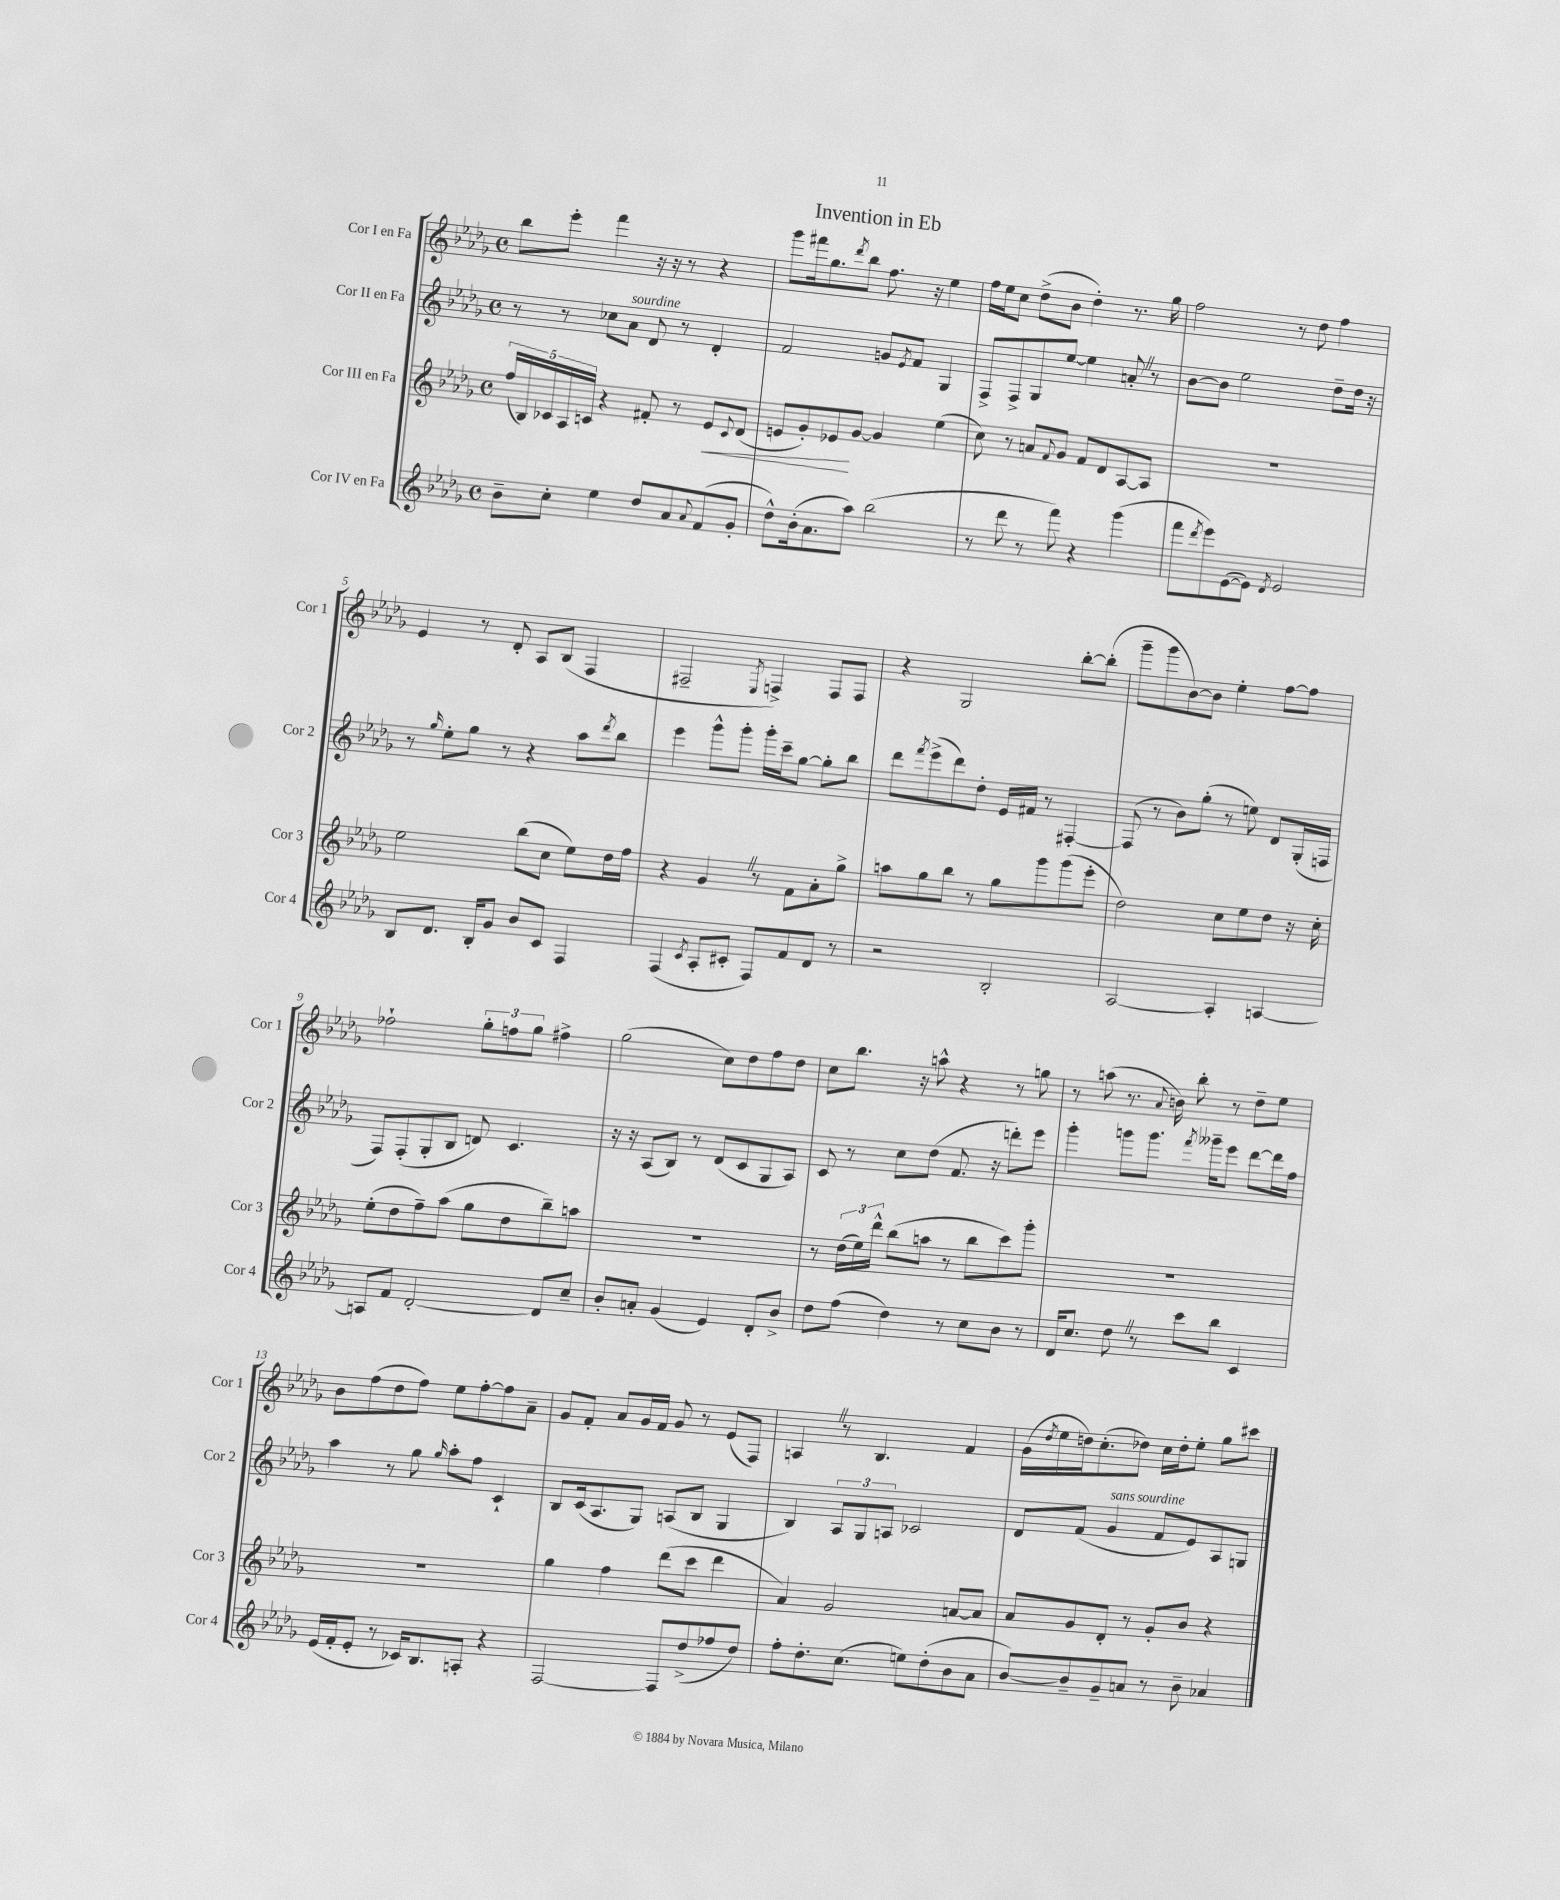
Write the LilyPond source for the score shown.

\header { title = "Invention in Eb" }
<<
\new StaffGroup <<
\new Staff = "s0" \with { instrumentName = "Cor I en Fa" shortInstrumentName = "Cor 1" } {
    \clef treble \key des \major \defaultTimeSignature \time 4/4
    bes''8 ees'''8-. f'''4 r16 r16 r8 r4 |
    ges'''8 fis'''16 ges''8. \acciaccatura { des'''8 } bes''8 f''8. r16 ees''4 |
    f''16 ees''16 c''8 des''8->( bes'8 des''4-.) r8. ges''16 |
    f''2 r8 des''8 f''4 |
    ees'4 r8 des'8-. aes8 bes8( f4 |
    fis2-- \acciaccatura { ees8 } f4->) f8 f8 |
    r4 ges2 bes''8~-. bes''8-.( |
    ges'''8-- ges'''8 bes'8~) bes'8 ees''4-. f''8~ f''8 |
    fes''2-! \tuplet 3/2 { ges''8-. f''8 ges''8 } fis''4-> |
    ges''2( c''8) des''8 f''8 des''8 |
    c''8 bes''8. r16 a''8-^ r4 r8 g''8 |
    r8 a''8( r8. \appoggiatura { aes'8 } b'16) bes''8-. r8 des''8-- ees''8 |
    bes'8 f''8( des''8 f''8) ees''8 f''8~-. f''8 aes'8-- |
    ges'8 f'8-. aes'8 ges'16 f'16 ges'8 r8 ees'8( f8) |
    a4 \once \override BreathingSign.text = \markup { \musicglyph "scripts.caesura.straight" } \breathe r8 bes4. f'4 |
    ges'16( \acciaccatura { des''8 } ees''16 d''16) c''8.-.( des''8) c''16 des''16-. ees''8-. ges''8 cis'''8 \bar "|." |
}
\new Staff = "s1" \with { instrumentName = "Cor II en Fa" shortInstrumentName = "Cor 2" } {
    \clef treble \key des \major \defaultTimeSignature \time 4/4
    r8 r8 ces''8 aes'8^\markup { \italic "sourdine" } des'8 r8 des'4-. |
    f'2 g'8 \acciaccatura { ees'8 } f'8 ges4 |
    f8-> f8-> ges8 ees''8~ ees''4 a'8-. \once \override BreathingSign.text = \markup { \musicglyph "scripts.caesura.straight" } \breathe r8 |
    bes'8~ bes'8 ees''2 des''8-- des''16 r16 |
    r8 \grace { ges''16 } ees''8-. ges''8 r8 r4 aes''8 \acciaccatura { des'''8 } bes''8 |
    ees'''4 ges'''8-^ ges'''8-. ges'''16-. c'''16-- ges''8~ ges''8-. bes''8 |
    des'''8 \acciaccatura { f'''8 } ees'''8->( des'''8) des''8-. ees'16 fis'16 r8 fis4~-. |
    fis8( r8 bes'8) ges''8-.( r8 e''8) des'8 ges16-.( f16 |
    f8) f8-.( ges8-. bes8 d'8) c'4. |
    r16 r16 aes8( bes8) r8 des'8( c'8 ges8 aes8) |
    c'8 r8 c''8 des''8( f'8. r16 d'''8-.) ees'''8 |
    ges'''4-. g'''8 g'''8. \acciaccatura { f'''8 } geses'''16-- ees'''8 des'''8~ des'''16 f''16 |
    aes''4 r8 ges''8 \grace { ges''16 } aes''8-. f''8 c'4-! |
    bes8 c'16( aes8. ges8) a8( bes8 ges4 |
    bes4) \tuplet 3/2 { aes8 ges8 a8 } ces'2 |
    des'8 f'8( ges'4^\markup { \italic "sans sourdine" } f'8 ees'8) aes8 g8 \bar "|." |
}
\new Staff = "s2" \with { instrumentName = "Cor III en Fa" shortInstrumentName = "Cor 3" } {
    \clef treble \key des \major \defaultTimeSignature \time 4/4
    \tuplet 5/4 { f''16( bes16) ces'16 aes16 c'16 } r4 fis'8-. r8 ees'8\< \appoggiatura { c'8 } des'8( |
    e'8 ges'8-.) ees'8\! ges'8~ ges'4 ees''4( |
    c''8) r8 a'8 \appoggiatura { f'8 } ges'8 f'8 des'8 aes8~ aes8 |
    R1 |
    ees''2 bes''8( c''8 ees''8) des''16 f''16 |
    r4 ges'4 \once \override BreathingSign.text = \markup { \musicglyph "scripts.caesura.straight" } \breathe r8 f'8 aes'8-. ges''8-> |
    a''8 ges''8 bes''8 r8 ges''8 ges'''8 ges'''8( ees'''8-. |
    des''2) c''8 ees''8 des''8 r16 c''16-. |
    ees''8-.( des''8 f''8--) aes''8( ges''8 des''8 bes''8--) a''8 |
    R1 |
    r8 \tuplet 3/2 { des''16( ees''16) des'''16-^ } bes''8( a''8 r8 bes''8 c'''8) ges'''8-. |
    R1 |
    R1 |
    ges''4 f''4 des'''8( c'''8 des'''4 |
    aes'4) ges'2 a'8~ a'8 |
    aes'8 ges'8 des'8-. r8 ges'8-. bes'8 r4 \bar "|." |
}
\new Staff = "s3" \with { instrumentName = "Cor IV en Fa" shortInstrumentName = "Cor 4" } {
    \clef treble \key des \major \defaultTimeSignature \time 4/4
    bes'8-- c''8-. ees''4 des''8 aes'8 \appoggiatura { aes'8 } f'8( ges'8-. |
    des''8-^) bes'16-.( aes'8. aes''8) bes''2( |
    r8 des'''8 r8 f'''8) r4 ges'''4( |
    f'''8 \acciaccatura { des'''8 } ees'''8) ees'8~( ees'8) \acciaccatura { des'8 } ees'2 |
    bes8 des'8. bes16-. ges'8 bes'8 c'8 f4 |
    f4( \acciaccatura { c'8 } aes8-. cis'8-. f8) f'8 des'8 r8 |
    r2 bes2-. |
    aes2~ aes4-. a4~ |
    a8 f'8 des'2~-. des'8 c''8-- |
    bes'8-. a'8-. ges'4( ees'4) des'8-. bes'8-> |
    des''8 f''8( des''4) r8 c''8 bes'8 r8 |
    des'16 c''8. des''8 \once \override BreathingSign.text = \markup { \musicglyph "scripts.caesura.straight" } \breathe r8 c'''8 bes''8 c'4 |
    ees'16( f'16-. ees'8-. r8 ces'16) bes8. a8-. r4 |
    f2~ f8 des''8->( fes''8 des''8) |
    f''8-. des''8.-. c''8.( e''8) des''8-.( bes'8 aes'8 |
    bes'8~) bes'8-- ges'8-- a'8 r8 bes'8-- aes'4 \bar "|." |
}
>>
>>
